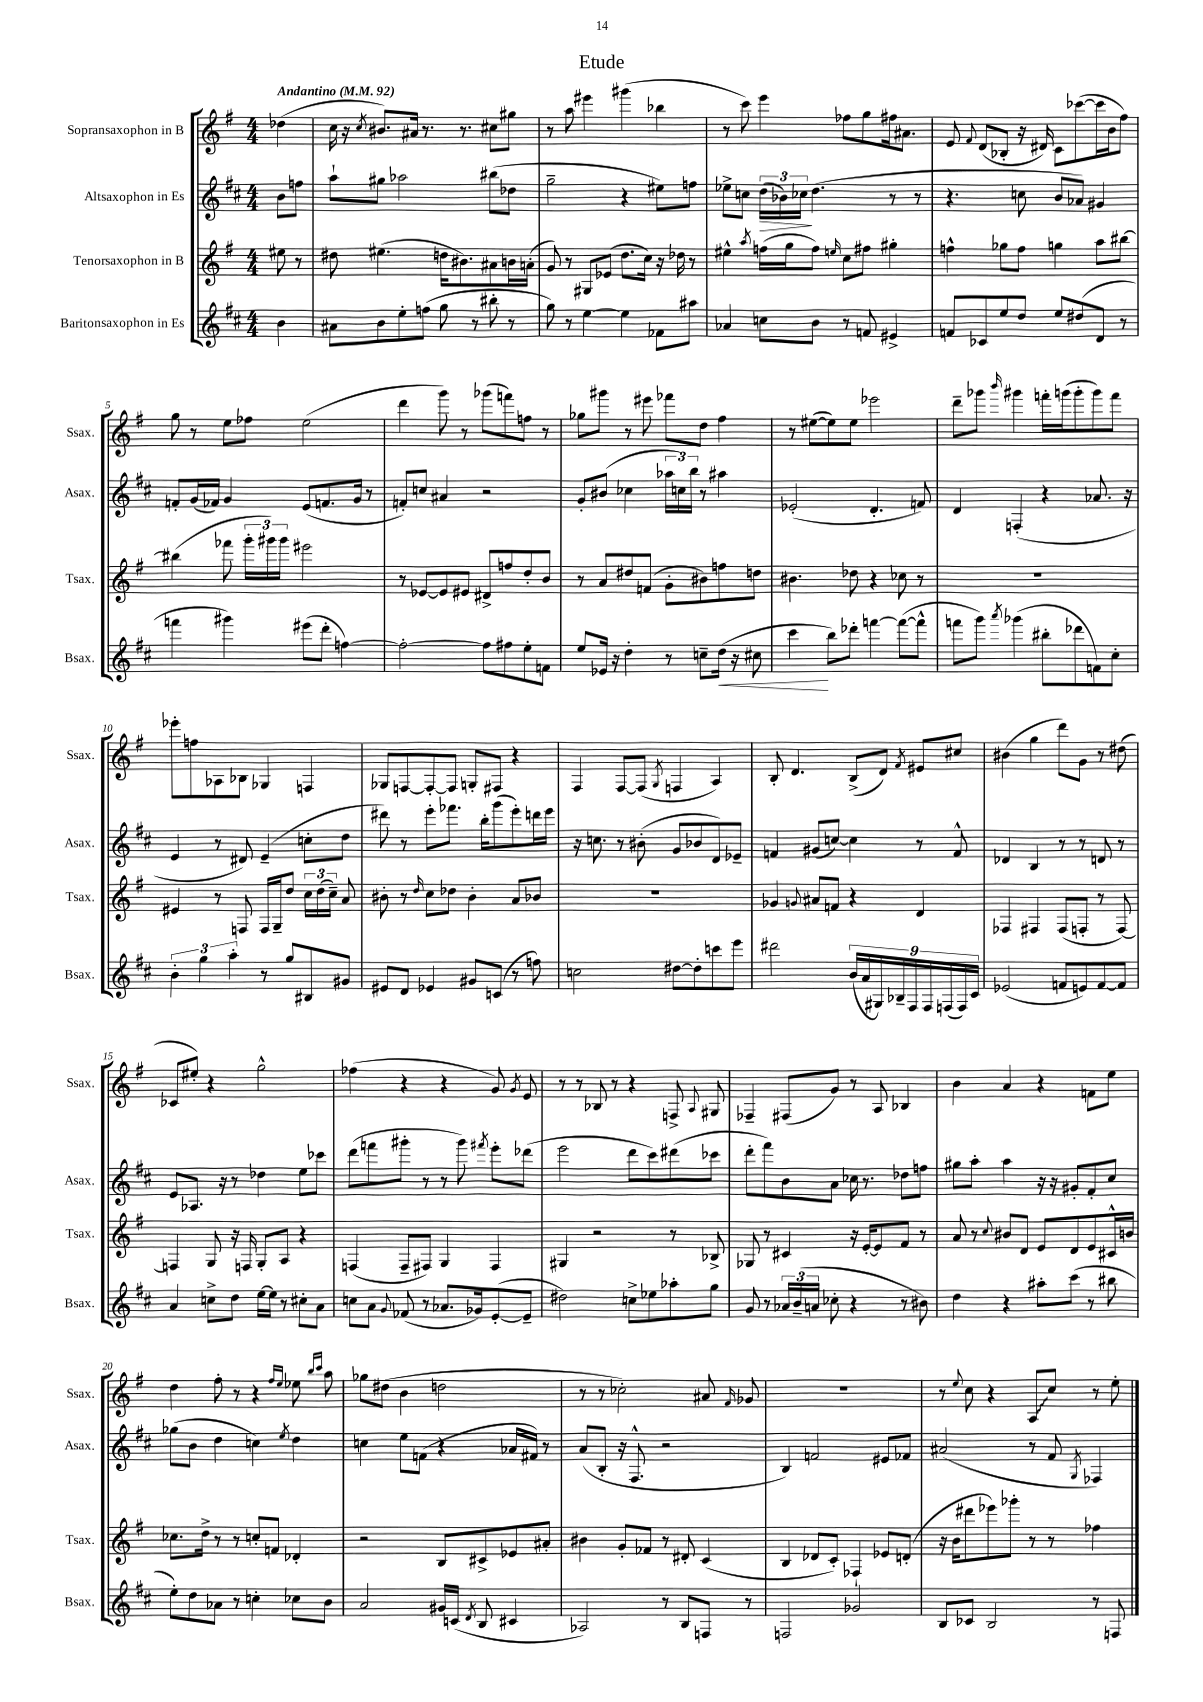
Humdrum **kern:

**kern	**kern	**kern	**kern
*staff4	*staff3	*staff2	*staff1
*clefG2	*clefG2	*clefG2	*clefG2
*k[f#c#]	*k[f#]	*k[f#c#]	*k[f#]
*M4/4	*M4/4	*M4/4	*M4/4
*MM92	*MM92	*MM92	*MM92
4b	8ee#	8b	(4dd-
.	8r	8ff	.
=	=	=	=
8a#	8dd#	8aa`	16cc
.	.	.	16r
.	.	.	8qcc
8b	(4.ee#	8gg#	8.b#)
8ee'	.	2aa-	.
.	.	.	16a#
(8ff	.	.	8.r
8gg	16dd	.	.
.	8.b#)	.	8.r
8r	.	.	.
8bb#'	8a#	(8bb#	8cc#
8r	16b	8dd-	8gg#
.	(16a'	.	.
=	=	=	=
8gg)	8g)	2gg~	8r
8r	8r	.	8aa
[4ee	8G#	.	4eee#
.	(8e-	.	.
4ee]	8.dd	4r	(4ggg#
.	16cc)	.	.
8f-	16r	8ee#)	4bb-
.	16dd-	.	.
8aa#	8r	8ff	.
=	=	=	=
4a-	4ee#^^	8ee-^	8r
.	.	8cc	8ccc)
.	8qaa	.	.
8cc	(16ff	(24dd	4eee
.	.	24b-)	.
.	16gg	.	.
.	.	24cc-	.
8b	8ff)	(4.dd	.
.	16qqee	.	.
8r	8cc	.	8ff-
8f	8ff#	.	8gg
4e#^	4gg#'	8r	16ff#
.	.	.	8.a#
.	.	8r	.
=	=	=	=
8f	4ff^^	4.r	8e
.	.	.	8qqf#
8c-	.	.	(8d
8ee	8gg-	.	8B-'
8dd	8ff	8cc	16r
.	.	.	16d#)
8ee	4gg	8b	8c
(8dd#	.	8a-)	([8ccc-
8d	8aa	4g#	16ccc-]
.	.	.	16b
8r	[8bb#	.	8ff#)
=	=	=	=
4fff	(4bb#]	8f'	8gg
.	.	(16g	8r
.	.	16f-)	.
4ggg#)	8fff-	4g	8ee
.	24ggg'	.	8ff-
.	24ggg#)	.	.
.	24ggg#	.	.
(8eee#	2eee#	(8e	(2ee
8ddd'	.	8.f	.
[4ff)	.	.	.
.	.	16g	.
.	.	8r	.
=	=	=	=
2ff'_	8r	8f')	4ddd
.	[8e-	8cc	.
.	8e-]	4a#	8ggg)
.	8e#	.	8r
8ff]	8d#^	2r	(8ggg-
8ff#	8ff	.	8fff)
8ee'	8dd'	.	8ff
8f	8b	.	8r
=	=	=	=
8ee	8r	8g'	8gg-
16e-	8a	(8b#	8ggg#
16r	.	.	.
4dd'	8dd#	4cc-	8r
.	(8f	.	8eee#
8r	8g'	24aa-	8fff-
.	.	24cc)	.
.	.	24bb	.
8cc~	8b#)	8r	8dd
(16dd	8ff	4aa#	4ff#
16r	.	.	.
8cc#	8dd	.	.
=	=	=	=
4ccc#	4.b#	(2e-'	8r
.	.	.	([8ee#
8bb)	.	.	8ee#])
8ddd-'	8dd-	.	8ee#
[4fff	4r	4.d'	2eee-
(8fff_	8cc-	.	.
8fff^^]	8r	8f)	.
=	=	=	=
8fff	1r	4d	8ddd~
8ggg)	.	.	8ggg-
8qaaa	.	.	16qqbbb
(4ggg-	.	(4F'	4ggg#
8bb#'	.	4r	16fff'
.	.	.	(16ggg
8ddd-	.	.	8ggg'
8f)	.	8.a-	8ggg)
8cc#'	.	.	8fff
.	.	16r	.
=	=	=	=
6b'	4e#	4e	8eee-'
.	.	.	8ff
6gg	.	.	.
.	8r	8r	8A-
6aa'	.	.	.
.	8F	8d#)	8B-
8r	16F	(4e~	4G-
.	16G~	.	.
8gg	8dd	.	.
8B#	24cc	8cc'	4F
.	(24dd	.	.
.	24cc~)	.	.
8g#	8a	8dd	.
=	=	=	=
8e#	8b#'	8ddd#)	8G-
8d	8r	8r	[8F
.	16qqdd	.	.
4e-	8cc	8eee'	8F'_
.	8dd-	8.fff-	8F]
8g#	4b#'	.	8G'
.	.	16bb'	.
(8c	.	(8ggg	8F#
8r	8a	8eee')	4r
8ff)	8b-	16ddd	.
.	.	16eee	.
=	=	=	=
2cc	1r	16r	4F#
.	.	8.cc	.
.	.	8r	[8F#
.	.	(8b#'	(8F#]
.	.	.	8qG
[8dd#	.	8g	4F
8dd#']	.	8b-	.
8ccc	.	8d)	4A)
8eee	.	8e-~	.
=	=	=	=
2ddd#	4g-	4f	8B'
.	.	.	4.d
.	8qqg	.	.
.	8a#	(8g#	.
.	8f	[8cc)	.
(18b	4r	4cc]	(8B^
18a	.	.	.
18G#)	.	.	.
.	.	.	8d)
18B-~	.	.	.
18F#	.	.	.
.	.	.	8qf#
.	4d	8r	8e#
18F#	.	.	.
(18F	.	.	.
.	.	8f^^	8cc#
18F)	.	.	.
18c#	.	.	.
=	=	=	=
(2e-	4F-	4d-	(4b#
.	4F#	4B	4gg
8f	(8F#	8r	8ddd)
8e)	8F'	8r	8g
[8f	8r	8d	8r
8f]	[8F)	8r	(8dd#
=	=	=	=
4a	4F]	8e	8c-
.	.	8.A-	8ee#')
8cc^	8G	.	4r
.	.	16r	.
8dd	16r	8r	.
.	16F	.	.
[16ee	8G'	4dd-	2gg^^
16ee]	.	.	.
8r	8A	.	.
8cc#'	4r	8ee	.
8a	.	8ccc-	.
=	=	=	=
8cc	(4F	(8ddd	(4ff-
8a	.	8fff	.
8qqg	.	.	.
(8f-	8F~	8ggg#'	4r
8r	8F#)	8r	.
8.a-	4G	8r	4r
.	.	8ggg#)	.
16g-)	.	.	.
.	.	8qfff#	.
([8e'	4F#	8eee'	8g)
.	.	.	8qg
8e~]	.	(8ddd-	8e
=	=	=	=
2dd#)	4G#	2eee	8r
.	.	.	8r
.	2r	.	8B-
.	.	.	8r
8cc^	.	8ddd	4r
8ee-	.	8ccc#)	.
8aa-'	8r	(8ddd#	8F^
.	.	.	8qqA
8gg	8B-^	8ccc-	8G#
=	=	=	=
8g	8G-	8ddd'	4F-~
8r	8r	8fff#)	.
24a-	4c#	8b	(8F#
(24b~	.	.	.
24a	.	.	.
8cc-'	.	8a	8g)
4r	16r	16cc-	8r
.	[16e'	8.r	.
.	8e]	.	8A
8r	8f#	8dd-	4B-
8b#)	8r	8ff	.
=	=	=	=
4dd	8a	8gg#	4b
.	8r	8aa'	.
.	8qqcc	.	.
4r	8b#	4aa	4a
.	8d	.	.
8aa#'	8e	16r	4r
.	.	16r	.
(8ccc#	8d	8g#'	.
8r	8e	8f#'	8f
8bb#	16c#^^	8cc#	8ee
.	16b	.	.
=	=	=	=
8ee')	8.cc-	(8gg-	4dd
8dd	.	8b	.
.	16dd^	.	.
8a-	8r	4dd	8ff#'
8r	8r	.	8r
4cc'	8cc'	4cc)	4r
.	8f	.	.
.	.	.	16qqff#
.	.	8qee	16qqee
8cc-	4d-'	4dd	8ee-
.	.	.	16qqbb
.	.	.	16qqccc
8b	.	.	8aa
=	=	=	=
2a	2r	4cc	8gg-
.	.	.	(8dd#
.	.	8ee	4b
.	.	(8f	.
16g#	8B	4r	2dd
(16c	.	.	.
8qd	.	.	.
8B	8c#^	.	.
4c#	8e-	16a-	.
.	.	16f#)	.
.	8a#'	8r	.
=	=	=	=
2A-)	4b#	(8a	8r
.	.	8B'	8r
.	8g'	16r	2cc-')
.	.	8.F#^^	.
.	8f-	.	.
8r	8r	2r	.
8B	8d#'	.	.
8F	(4c	.	8a#
.	.	.	16qqf#
8r	.	.	8g-
=	=	=	=
2F	4B	4B)	1r
.	8d-	2f	.
.	8c')	.	.
2g-	4F-`	.	.
.	8e-	8e#	.
.	(8d'	8f-	.
=	=	=	=
8B	16r	(2a#	8r
.	16b	.	.
.	.	.	8qqee
8c-	8ddd#	.	8cc
2B	8eee-)	.	4r
.	8ggg-'	.	.
.	8r	8r	8A
.	8r	8f#	8cc
.	.	8qG	.
8r	4ff-	4F-)	8r
8F	.	.	8ee'
==	==	==	==
*-	*-	*-	*-
